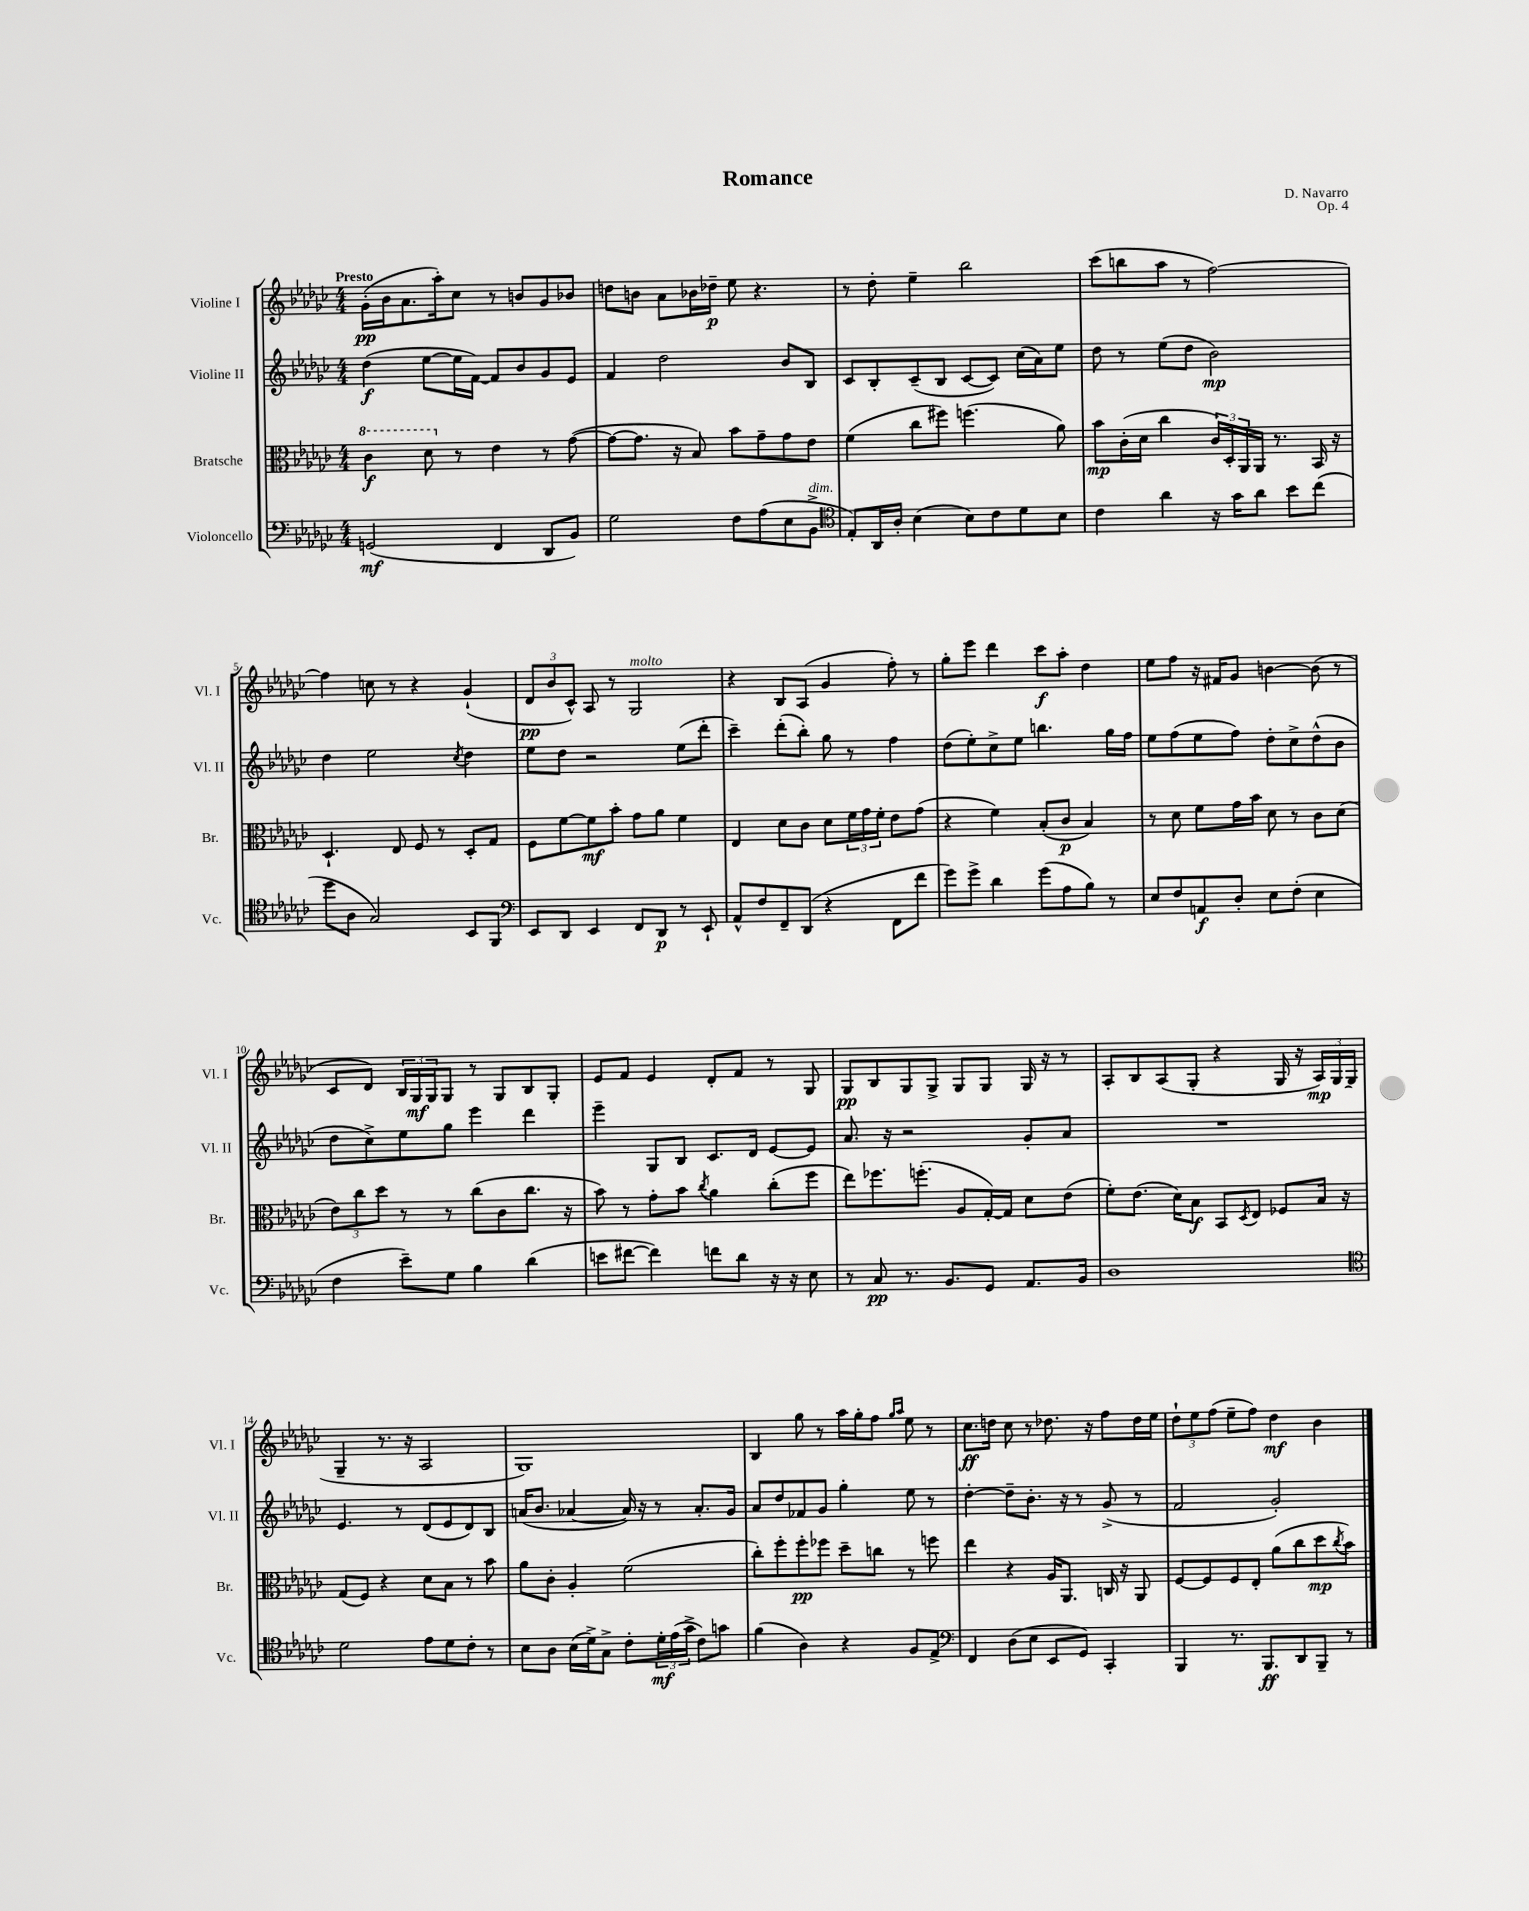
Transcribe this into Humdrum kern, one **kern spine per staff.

**kern	**kern	**kern	**kern
*staff4	*staff3	*staff2	*staff1
*clefF4	*clefC3	*clefG2	*clefG2
*k[b-e-a-d-g-c-]	*k[b-e-a-d-g-c-]	*k[b-e-a-d-g-c-]	*k[b-e-a-d-g-c-]
*M4/4	*M4/4	*M4/4	*M4/4
(2GG/	4cc-\	(4dd-\	(16g-'\LL
.	.	.	16b-\J
.	.	.	8.a-\
.	8dd-\	[8ee-\L	.
.	.	.	16aa-'\k)
.	8r	16ee-\]L	8cc-\J
.	.	[16f\JJ)	.
4FF/	4e-\	8f/]L	8r
.	.	8b-/	8b/L
8DD-/L	8r	8g-/	8g-/
8BB-/J)	([8g-\	8e-/J	8b-/J
=	=	=	=
2G-\	8g-\_L	4f/	8dd\L
.	8.g-\]J	.	8b\J
.	.	2dd-\	8a-\L
.	16r	.	.
.	8B-/)	.	16b-\L
.	.	.	16dd-~\JJ
8F\L	8b-\L	.	8ee-\
(8A-\	8g-~\	.	4.r
8E-\	8g-\	8b-/L	.
8BB-^\J	8e-\J	8B-/J	.
=	=	=	=
*clefC4	*	*	*
8E-'/L)	(4f\	8c-/L	8r
16AA-/L	.	8B-'/	8dd-'\
16A-'/JJ	.	.	.
(4B-\	8cc-\L	(8c-~/	4ee-~\
.	8ff#\J)	8B-/J	.
8B-\L)	(4.ff\	[8c-/L	2bb-\
8c-\	.	8c-/]J)	.
8d-\	.	(16cc-\LL	.
.	.	16a-\J)	.
8B-\J	8a-\)	8ee-\J	.
=	=	=	=
4c-\	8b-\L	8dd-\	(8ccc-\L
.	(16c-'\L	8r	8bb\
.	16d-\JJ	.	.
4a-\	4cc-\	(8ee-\L	8aa-\J
.	.	8dd-\J	8r
16r	24c-/LL)	2b-\)	[2ff\)
.	24D-'/	.	.
16g-\LK	.	.	.
.	24AA-/	.	.
8a-\J	16AA-/JJ	.	.
.	8.r	.	.
8b-\L	.	.	.
(8cc-\J	16BB-/	.	.
.	16r	.	.
=	=	=	=
8dd-\L	4.D-`/	4dd-\	4ff\]
8A-\J	.	.	.
2G-/)	.	2ee-\	8cc\
.	8E-/	.	8r
.	8F/	.	4r
.	8r	.	.
.	.	8qcc-/	.
8BB-/L	8D-'/L	4dd-\	(4g-`/
8FF/J	8G-/J	.	.
=	=	=	=
*clefF4	*	*	*
8EE-/L	8F\L	8ee-\L	12d-/L
.	.	.	12b-/
8DD-/J	[8f\	8dd-\J	.
.	.	.	12c-^^/J)
4EE-/	8f\]	2r	8A-/
.	8b-'\J	.	8r
8FF/L	8g-\L	.	2G-/
8DD-/J	8a-\J	.	.
8r	4f\	(8ee-\L	.
8EE-`/	.	8ddd-'\J	.
=	=	=	=
8AA-^^/L	4E-/	4ccc-~\)	4r
8F/	.	.	.
8FF~/	8d-\L	(8ddd-'\L	8B-/L
(8DD-/J	8c-\J	8bb-'\J)	(8A-/J
4r	8d-\L	8gg-\	4g-/
.	24f\L	8r	.
.	24g-\	.	.
.	24f'\JJ	.	.
8FF\L	8e-\L	4ff\	8ff'\)
8f\J	(8g-\J	.	8r
=	=	=	=
8g-\L)	4r	(8dd-\L	8gg-'\L
8g-^\J	.	8ee-'\)	8eee-\J
4d-\	4f\)	8cc-^\	4ddd-\
.	.	8ee-\J	.
(8g-\L	(8B-'/L	4.bb\	8ccc-\L
8A-\	8c-/J	.	8aa-'\J
8B-\J)	4B-/)	.	4dd-\
8r	.	16gg-\LL	.
.	.	16ff\JJ	.
=	=	=	=
8E-/L	8r	8ee-\L	8ee-\L
8F/	8d-\	(8ff\	8ff\J
8AA/	8f\L	8ee-\	16r
.	.	.	16f#/LK
8D-'/J	16g-\L	8ff\J)	8g-/J
.	16b-\JJ	.	.
8E-\L	8d-\	8dd-'\L	[4b\
(8F'\J	8r	8cc-^\	.
4E-\	8c-\L	(8dd-^^\	(8b\]
.	(8d-\J	8b-\J	8r
=	=	=	=
4F\	12e-\L)	8dd-\L	8c-/L
.	12cc-\	.	.
.	.	8cc-^\)	8d-/J)
.	12dd-\J	.	.
8e-~\L)	8r	8ee-\	24B-/LL
.	.	.	24G-/
.	.	.	24G-/J
8G-\J	8r	8gg-\J	8G-/J
4B-\	(8cc-\L	4eee-\	8r
.	8c-\	.	8G-/L
(4d-\	8.cc-\J	4ddd-\	8B-/
.	.	.	8G-'/J
.	16r	.	.
=	=	=	=
8e\L	8b-\)	4eee-~\	8e-/L
[8f#\J	8r	.	8f/J
4f#\])	8g-'\L	8G-/L	4e-/
.	8b-\J	8B-/J	.
.	8qcc-/	.	.
8f\L	4a-\	8.c-/L	8d-'/L
8d-\J	.	.	8f/J
.	.	16d-/Jk	.
16r	(8cc-'\L	[8e-/L	8r
16r	.	.	.
8E-\	8ff\J	8e-/]J	8G-/
=	=	=	=
8r	8ee-\L)	8.a-/	8G-/L
8C-/	8.ff-\	.	8B-/
.	.	16r	.
8.r	.	2r	8G-/
.	(8.ff'\J	.	.
.	.	.	8G-^/J
8.BB-/L	.	.	.
.	8A-/L	.	8G-/L
8GG-/J	[16G-'/L)	.	8G-/J
.	16G-/]JJ	.	.
8.AA-/L	8d-\L	8g-'/L	16G-/
.	.	.	16r
.	(8e-\J	8a-/J	8r
16BB-/Jk	.	.	.
=	=	=	=
1D-	8f'\L)	1r	8A-'/L
.	(8.e-\J	.	8B-/
.	.	.	(8A-/
.	16d-\LK)	.	.
.	8B-\J	.	8G-'/J
.	8BB-/L	.	4r
.	8qD-/	.	.
.	8E-/J	.	.
.	8F-/L	.	16G-/
.	.	.	16r
.	16B-/Jk	.	24A-/LL)
.	.	.	24G-/
.	16r	.	.
.	.	.	(24G-/JJ
=	=	=	=
*clefC4	*	*	*
2d-\	(8G-/L	4.e-/	4G-~/
.	8F/J)	.	.
.	4r	.	8.r
.	.	8r	.
.	.	.	16r
8e-\L	8d-\L	(8d-/L	2A-/
8d-\	8B-\J	8e-/	.
8c-'\J	8r	8d-/)	.
8r	8b-\	8B-/J	.
=	=	=	=
8B-\L	8a-\L	(16a/LK	1G-)
.	.	8.b-/J	.
8A-\J	8c-'\J	.	.
(16B-\LL	4A-'/	[4a-/	.
16d-^\J)	.	.	.
8G-^\J	.	.	.
8c-'\L	(2f\	16a-/])	.
.	.	16r	.
24d-'\L	.	8r	.
(24e-\	.	.	.
24g-^\JJ	.	.	.
8c-\L)	.	8.a-'/L	.
8g\J	.	.	.
.	.	16g-/Jk	.
=	=	=	=
(4f\	8cc-'\L)	8a-/L	4B-/
.	8ff'\	8dd-/	.
4A-\)	8ff'\	8f-/	8gg-\
.	8ff-\J	8g-/J	8r
4r	8dd-~\L	4gg-'\	16aa-\LL
.	.	.	16gg-'\J
.	8cc\J	.	8ff\J
.	.	.	16qqgg-/LL
.	.	.	16qqaa-/JJ
8F/L	8r	8ee-\	8ee-\
8E-^/J	8ff\	8r	8r
=	=	=	=
*clefF4	*	*	*
4FF/	4ee-\	[4dd-'\	8.cc-\L
.	.	.	16dd\Jk
(8D-\L	4r	8dd-~\]L	8cc-\
8E-\J	.	8.b-'\J	8r
8EE-/L	16A-/LK	.	8.dd-\
.	8.AA-/J	16r	.
8GG-/J)	.	8r	.
.	.	.	16r
4CC-'/	16C/	(8g-^/	8ff\L
.	16r	.	.
.	8AA-/	8r	16dd-\L
.	.	.	16ee-\JJ
=	=	=	=
4BBB-/	[8F/L	2f/	12dd-`\L
.	.	.	12ee-\
.	8F/]	.	.
.	.	.	(12ff\J
8.r	8F/	.	8ee-~\L
.	8E-'/J	.	8ff\J)
8.BBB-/L	.	.	.
.	(8a-\L	2g-'/)	4dd-\
8DD-/	8cc-\	.	.
8BBB-~/J	8dd-\	.	4b-\
.	8qcc-/	.	.
8r	8b-\J)	.	.
==	==	==	==
*-	*-	*-	*-
